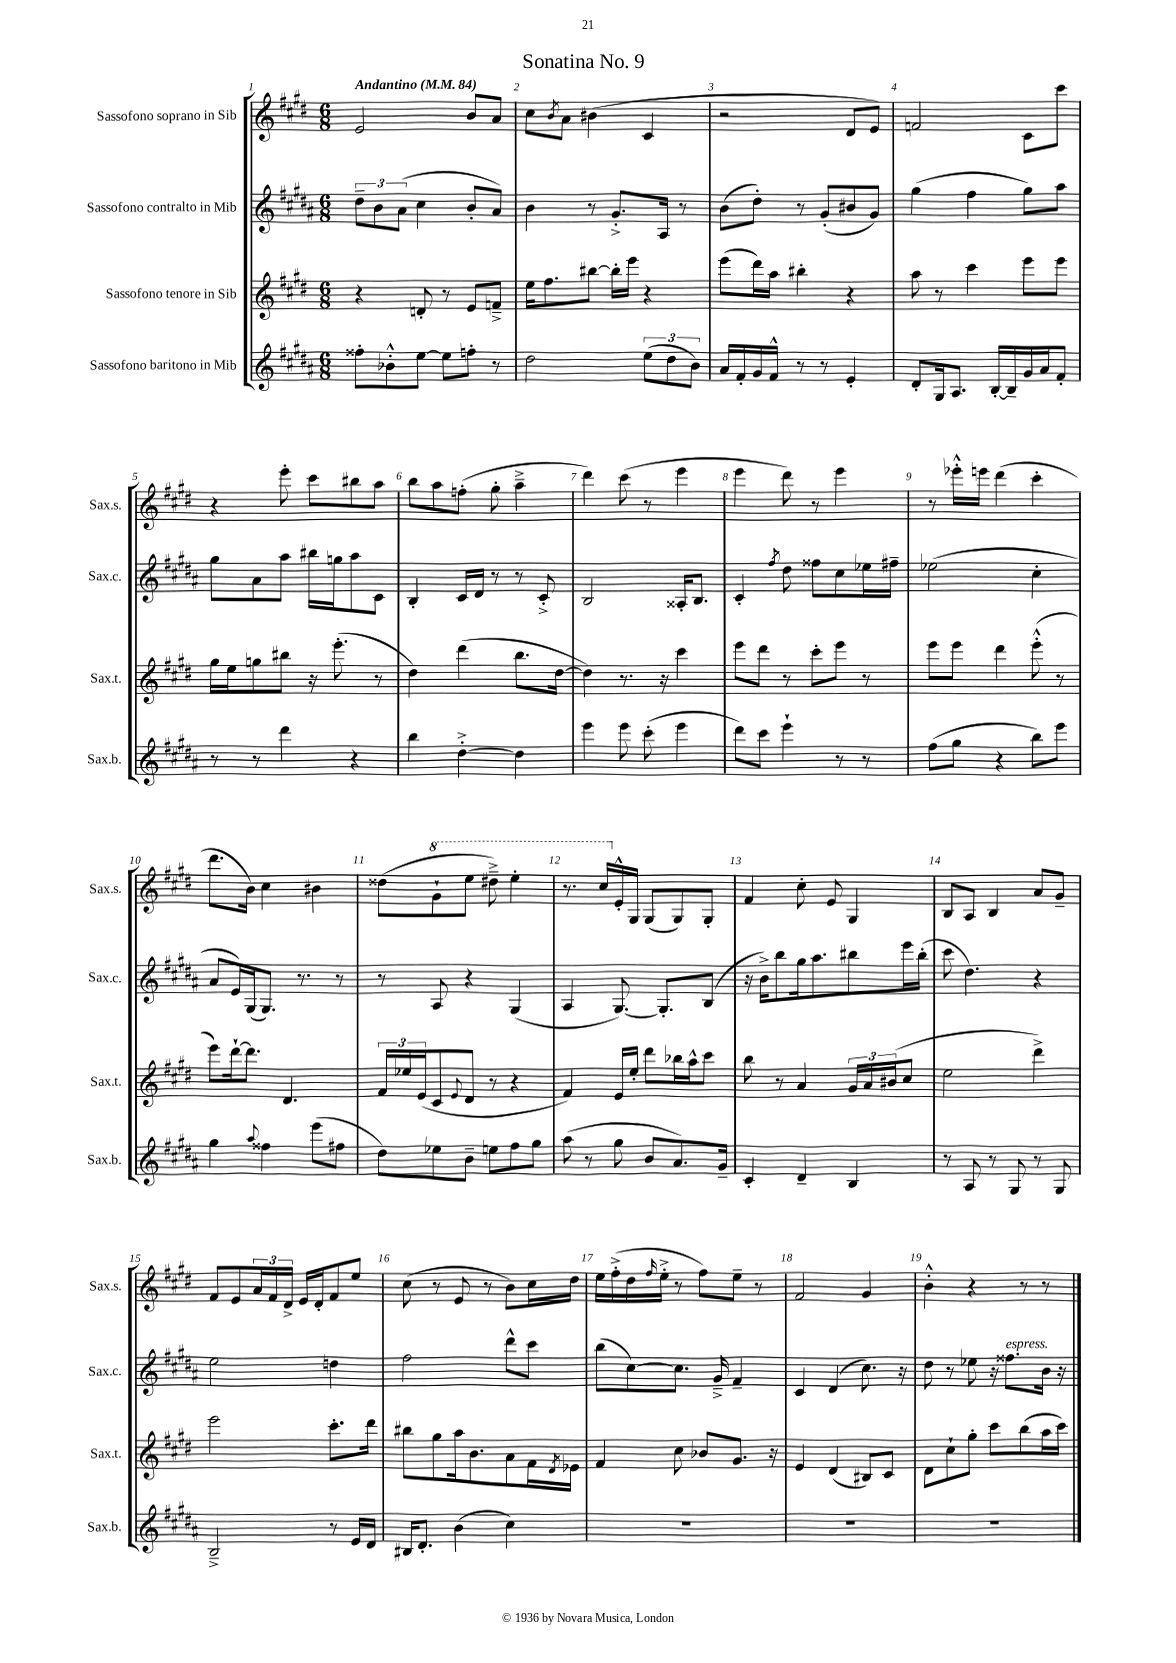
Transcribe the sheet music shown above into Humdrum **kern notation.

**kern	**kern	**kern	**kern
*staff4	*staff3	*staff2	*staff1
*clefG2	*clefG2	*clefG2	*clefG2
*k[f#c#g#d#a#]	*k[f#c#g#d#]	*k[f#c#g#d#a#]	*k[f#c#g#d#]
*M6/8	*M6/8	*M6/8	*M6/8
*MM84	*MM84	*MM84	*MM84
8ff##'	4r	12dd#~	2e
.	.	12b	.
8b-'^^	.	.	.
.	.	(12a#	.
[8ee	8d'	4cc#	.
8ee]	8r	.	.
8ff'	8e	8b'	8b
8r	8f~^	8a#)	8a
=	=	=	=
2dd#	16ee	4b	8cc#
.	8.ff#	.	.
.	.	.	8qb
.	.	.	8a
.	[8bb#	8r	(4b#
.	16bb#']	8.g#'^	.
.	16eee	.	.
(12ee	4r	.	4c#
.	.	16A#	.
12dd#	.	.	.
.	.	8r	.
12b)	.	.	.
=	=	=	=
16a#	(8eee	(8b	2r
16f#'	.	.	.
16g#	16ddd#)	8dd#')	.
16f#^^	16aa	.	.
8r	4bb#'	8r	.
8r	.	(8g#'	.
4e'	4r	8b#	8d#
.	.	8g#)	8e)
=	=	=	=
8d#'	8aa	(4gg#	2f
16G#	8r	.	.
8.A#	.	.	.
.	4ccc#	4ff#	.
[16B'	.	.	.
16B~]	.	.	.
16g#	8eee	8gg#)	8c#
16a#	.	.	.
8f#'	8eee	8aa#	8ccc#
=	=	=	=
8r	16gg#	8gg#	4r
.	16ee	.	.
8r	8gg	8a#	.
4ddd#	8bb#	8aa#	8eee'
.	16r	16bb#	8ccc#
.	(8.eee'	16gg	.
4r	.	8aa#	8bb#
.	8r	8c#	8aa
=	=	=	=
4bb	4dd#)	4B'	8bb
.	.	.	8aa
[4dd#'^	(4ddd#	16c#	(8ff'
.	.	16d#	.
.	.	8r	8gg#'
4dd#]	8.bb	8r	4aa~^
.	.	8c#'^	.
.	[16dd#	.	.
=	=	=	=
4eee	4dd#])	2B	4ddd#)
8eee	8.r	.	(8ccc#
(8ccc#'	.	.	8r
.	16r	.	.
4eee	4ccc#	16A##'	4eee
.	.	8.B	.
=	=	=	=
8ddd#)	8eee	4c#'	4eee
8ccc#	8ddd#	.	.
.	.	8qff#	.
4eee`	8r	8dd#	8ddd#)
.	8ccc#'	8ff##	8r
8r	8eee	8cc#	4eee
8r	8r	16ee-	.
.	.	16ff#~	.
=	=	=	=
(8ff#	8eee	(2ee-	8r
8gg#	8eee	.	16eee-'^^
.	.	.	16eee
4r	4ddd#	.	(4ddd#
8bb)	(8eee'^^	4cc#'	4ccc#'
8eee	8r	.	.
=	=	=	=
4gg#	8eee)	8a#	8.ddd#
.	[16ddd#`	16e)	.
.	8.ddd#]	(16G#	16b)
8qqaa#	.	.	.
4ff##	.	8.G#)	4cc#
.	4.d#	.	.
.	.	8.r	.
(8eee	.	.	4b#
8ff#	.	8r	.
=	=	=	=
8dd#)	24f#	8r	(8dd##
.	24ee-	.	.
.	(24e	.	.
8ee-	8c#	8A#	8gg#`
.	8qqe	.	.
8b~	8d#	4r	8eee
8ee	8r	.	8ddd#~^)
8ff#	4r	(4G#	4eee'
8gg#	.	.	.
=	=	=	=
(8aa#	4f#)	4A#	8.r
8r	.	.	.
.	.	.	16ccc#
8gg#	16e	[8.G#)	16e'^^
.	16ee'	.	16G#
8b	8ddd#	.	(8G#
.	.	8.G#']	.
8.a#)	16bb-	.	8G#)
.	16aa^^	.	.
.	8ccc#	(8B	8G#'
16g#~	.	.	.
=	=	=	=
4c#'	8bb	16r	4f#
.	.	16b^)	.
.	8r	8bb	.
4d#~	4a	16gg#	8cc#'
.	.	8.aa#	.
.	.	.	8e
4B	24g#	8bb#	4G#
.	24a	.	.
.	(24b#	.	.
.	8cc#	16eee	.
.	.	(16bb#'	.
=	=	=	=
8r	2ee	8ccc#	8B
8A#	.	4.dd#)	8A
8r	.	.	4B
8G#	.	.	.
8r	4ddd#^)	4r	8a
8G#	.	.	8g#~
=	=	=	=
2B~^	2eee	2ee	8f#
.	.	.	8e
.	.	.	24a
.	.	.	24f#
.	.	.	24d#^
.	.	.	16e
.	.	.	16d#'
8r	8.ccc#'	4dd	8f#
16e	.	.	8ee
16d#	16ddd#	.	.
=	=	=	=
16B#	8bb#	2ff#	(8cc#
8.d#'	.	.	.
.	8gg#	.	8r
(4b	16aa	.	8e
.	8.b	.	.
.	.	.	8r
4cc#)	8a	8ddd#^^	8b)
.	16f#	8ccc#	16cc#
.	8qd#	.	.
.	16e-	.	16dd#
=	=	=	=
2.r	4f#	(8bb	16ee
.	.	.	(16ff#'^
.	.	[8cc#)	16dd#
.	.	.	16qqff#
.	.	.	16ee'^
.	8cc#	8.cc#]	8r
.	8b-	.	8ff#)
.	.	16g#~^	.
.	8.g#	4f#~	8ee~
.	.	.	8r
.	16r	.	.
=	=	=	=
2.r	4e	4c#	2f#
.	(4d#	(4d#	.
.	8B#)	8.cc#)	4g#
.	8c#	.	.
.	.	16r	.
=	=	=	=
2.r	8d#	8dd#	4b'^^
.	8cc#`	8r	.
.	8gg#'	8ee-	4r
.	8ccc#	16r	.
.	.	8.ff##	.
.	(8bb	.	8r
.	16aa	16b	8r
.	16ccc#)	16r	.
==	==	==	==
*-	*-	*-	*-
